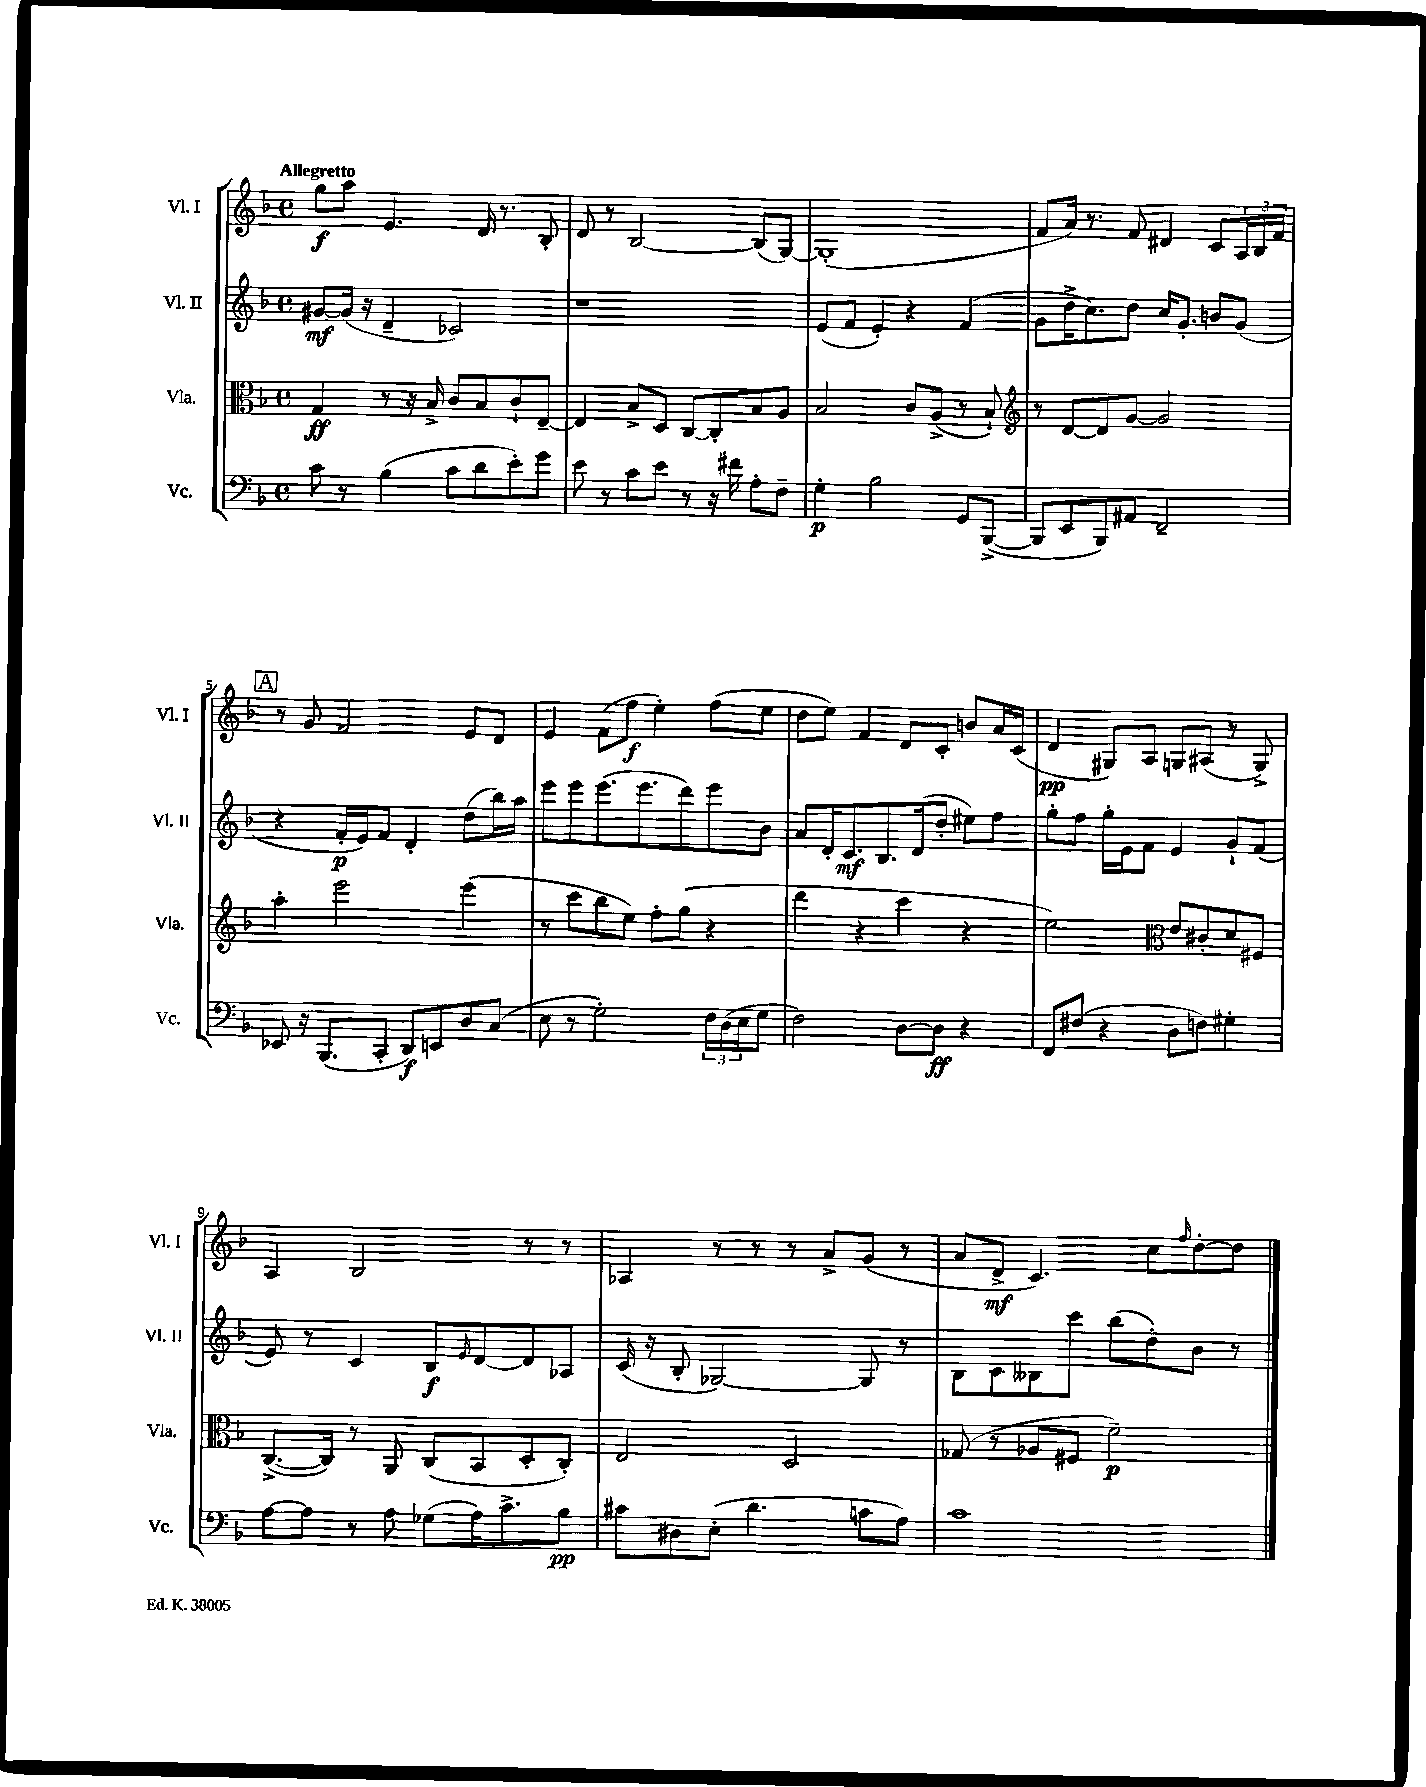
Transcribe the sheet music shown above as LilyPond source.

<<
\new StaffGroup <<
\new Staff = "s0" \with { instrumentName = "Vl. I" shortInstrumentName = "Vl. I" } {
    \clef treble \key f \major \defaultTimeSignature \time 4/4 \tempo "Allegretto"
    g''8\f a''8 e'4. d'16 r8. bes8-. |
    d'8 r8 bes2~ bes8( g8~) |
    g1-.( |
    f'8 a'16) r8. f'8 dis'4 c'8 \tuplet 3/2 { a16 bes16 f'16 } |
    \mark \markup { \box "A" } r8 g'8 f'2 e'8 d'8 |
    e'4 f'8( f''8\f e''4-.) f''8( e''8 |
    d''8 e''8) f'4 d'8 c'8-. b'8 a'16 c'16( |
    d'4\pp gis8) a8 g8 ais8( r8 g8->) |
    a4 bes2 r8 r8 |
    aes4 r8 r8 r8 a'8-> g'8( r8 |
    a'8 d'8->\mf c'4.) c''8 \grace { f''16 } d''8~-. d''8 \bar "|." |
}
\new Staff = "s1" \with { instrumentName = "Vl. II" shortInstrumentName = "Vl. II" } {
    \clef treble \key f \major \defaultTimeSignature \time 4/4
    gis'8~\mf gis'16( r16 d'4-- ces'2) |
    r1 |
    e'8( f'8 e'4-.) r4 f'4( |
    g'8 d''16-> c''8.) d''8 c''16 g'8.-. b'8 g'8( |
    \mark \markup { \box "A" } r4 f'16-.\p e'16) f'8 d'4-. d''8( bes''16) a''16 |
    e'''8 e'''8 e'''8.( e'''8. d'''8) e'''8 bes'8 |
    a'8 d'16-. c'8.\mf bes8. d'16( d''8-. eis''8) f''8 |
    g''8-. f''8 g''16-. e'16 f'8 e'4 g'8-! f'8( |
    e'8) r8 c'4 bes8\f \grace { e'16 } d'8~ d'8 aes8 |
    c'16( r16 bes8-. ges2~) ges8 r8 |
    bes8 c'8 beses8 c'''8 bes''8( d''8-.) bes'8 r8 \bar "|." |
}
\new Staff = "s2" \with { instrumentName = "Vla." shortInstrumentName = "Vla." } {
    \clef alto \key f \major \defaultTimeSignature \time 4/4
    g4\ff r8 r16 bes16-> c'8 bes8 c'8-! e8~-- |
    e4 bes8-> d8 c8~ c8-. bes8 a8 |
    bes2 c'8 a8->( r8 bes8-!) |
    \clef treble r8 d'8~ d'8 g'8~ g'2 |
    \mark \markup { \box "A" } a''4-. e'''2 e'''4( |
    r8 c'''8 bes''8 e''8) f''8-. g''8( r4 |
    d'''4 r4 c'''4 r4 |
    e''2) \clef alto e'8 cis'8-. d'8 fis8 |
    c8.~->( c16) r8 a,8 c8( bes,8 d8-. c8-.) |
    e2 d2 |
    ges8( r8 aes8 fis8 f'2--\p) \bar "|." |
}
\new Staff = "s3" \with { instrumentName = "Vc." shortInstrumentName = "Vc." } {
    \clef bass \key f \major \defaultTimeSignature \time 4/4
    c'8 r8 bes4( c'8 d'8 e'8-.) g'8 |
    e'8 r8 c'8 e'8 r8 r16 fis'16 a8-. f8-- |
    g4-.\p bes2 g,8 bes,,8~->( |
    bes,,8 e,8 bes,,8) ais,8 f,2-- |
    \mark \markup { \box "A" } ees,8 r16 bes,,8.( c,8-. d,8\f) e,8 d8 c8( |
    e8 r8 g2-.) \tuplet 3/2 { f16 d16( e16 } g8 |
    f2) d8~ d8\ff r4 |
    f,8 fis8( r4 d8 f8) gis4-. |
    a8~ a8 r8 a8 ges8( a16) c'8.-> bes8\pp |
    cis'8 dis8 e8-.( d'4. c'8 a8) |
    c'1 \bar "|." |
}
>>
>>
